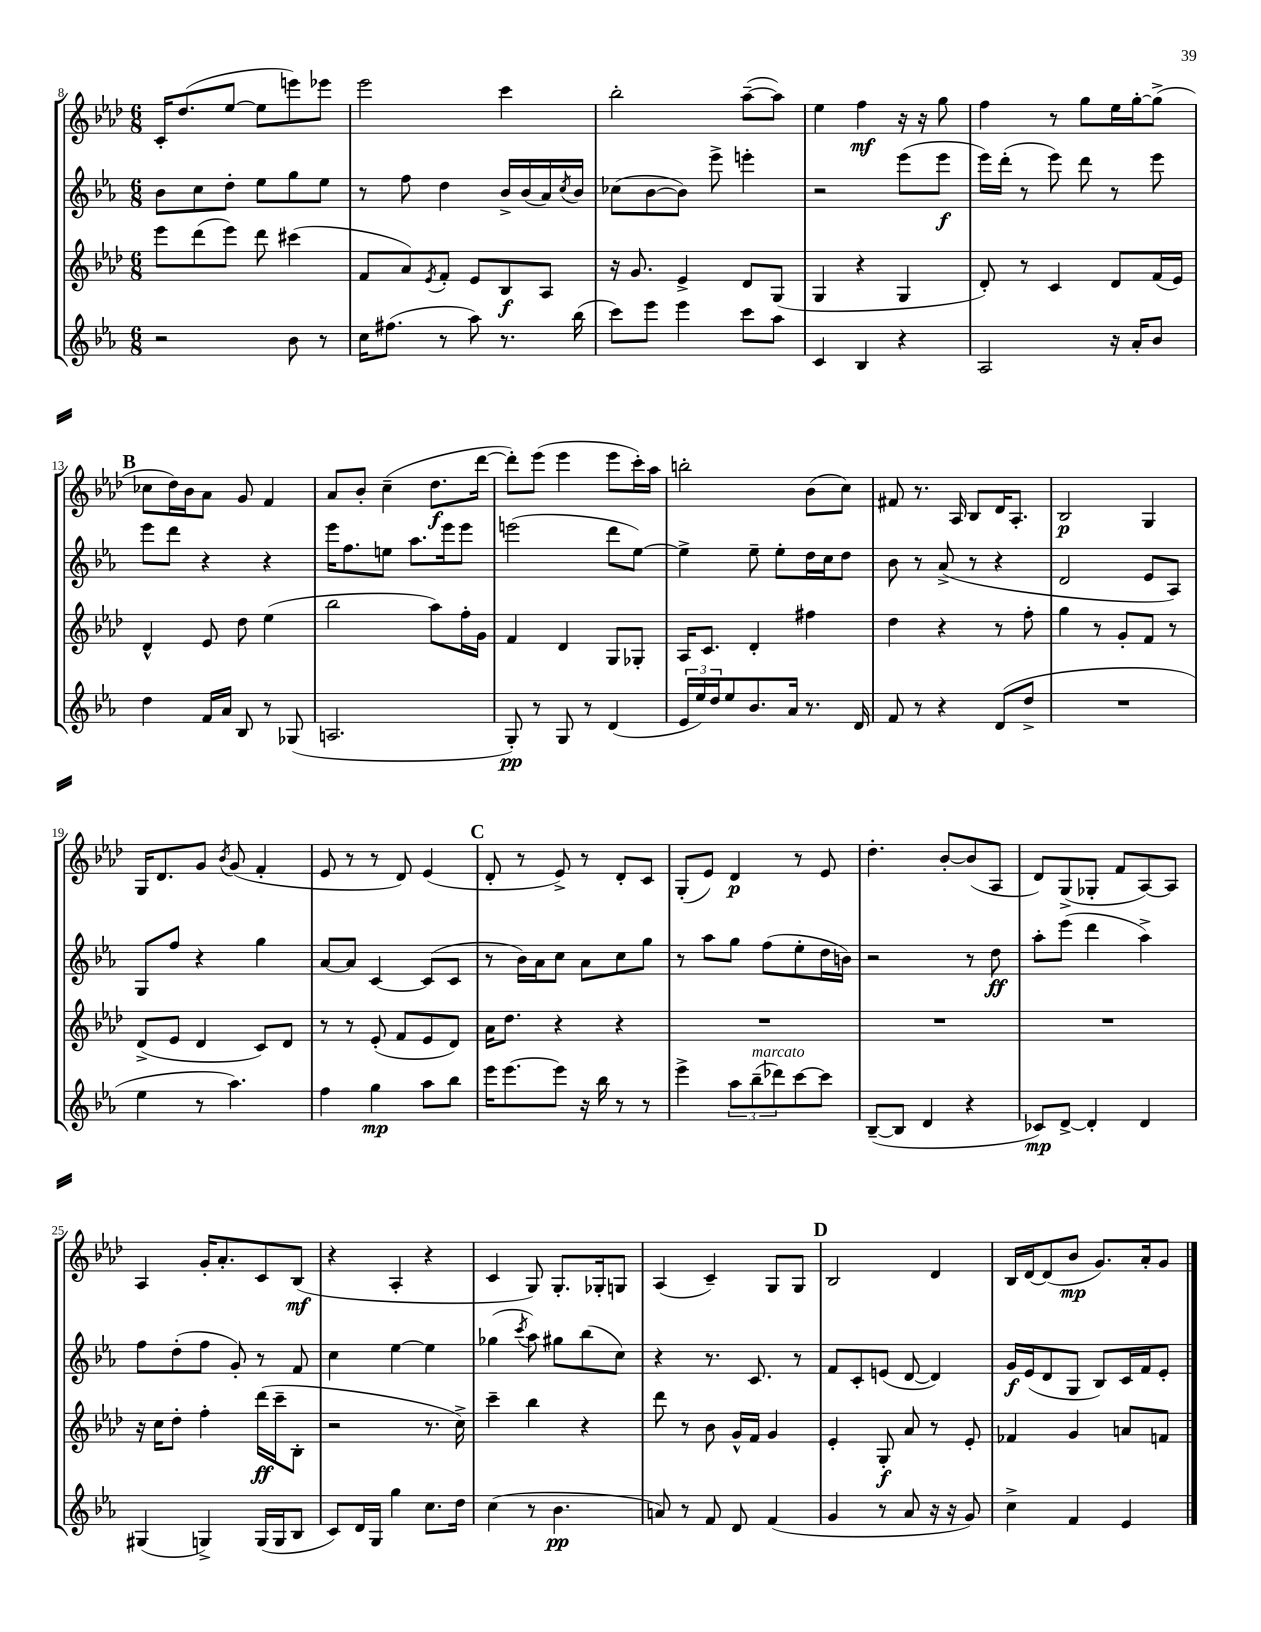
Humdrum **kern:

**kern	**kern	**kern	**kern
*staff4	*staff3	*staff2	*staff1
*clefG2	*clefG2	*clefG2	*clefG2
*k[b-e-a-]	*k[b-e-a-d-]	*k[b-e-a-]	*k[b-e-a-d-]
*M6/8	*M6/8	*M6/8	*M6/8
2r	8eee-\L	8b-\L	16c'/LK
.	.	.	(8.dd-/
.	(8ddd-\	8cc\	.
.	8eee-\J)	8dd'\J	[8ee-/J
.	8ddd-\	8ee-\L	8ee-\]L
8b-\	(4ccc#\	8gg\	8eee\)
8r	.	8ee-\J	8eee-\J
=	=	=	=
16cc\LK	8f/L	8r	2eee-\
(8.ff#\J	.	.	.
.	8a-/)	8ff\	.
.	8qe-/	.	.
8r	8f'/J	4dd\	.
8aa-\)	8e-/L	.	.
8.r	8B-/	16b-^/LL	4ccc\
.	.	(16b-/	.
.	8A-/J	16a-/)	.
.	.	8qcc/	.
(16bb-\	.	16b-/JJ	.
=	=	=	=
8ccc\L)	16r	(8cc-\L	2bb-'\
.	8.g/	.	.
8eee-\J	.	[8b-\	.
4eee-\	4e-^/	8b-\]J)	.
.	.	8eee-^\	.
8ccc\L	8d-/L	4eee'\	([8aa-~\L
8aa-\J	(8G/J	.	8aa-\]J)
=	=	=	=
4c/	4G/	2r	4ee-\
4B-/	4r	.	4ff\
4r	4G/	(8eee-\L	16r
.	.	.	16r
.	.	8eee-\J	8gg\
=	=	=	=
2A-/	8d-'/)	16eee-\LL)	4ff\
.	.	(16ddd'\JJ	.
.	8r	8r	.
.	4c/	8eee-\)	8r
.	.	8ddd\	8gg\L
16r	8d-/L	8r	16ee-\L
16a-'/LK	.	.	[16gg'\J
8b-/J	(16f/L	8eee-\	(8gg^\]J
.	16e-/JJ)	.	.
=	=	=	=
4dd\	4d-^^/	8eee-\L	8cc-\L
.	.	8ddd\J	16dd-\L)
.	.	.	16b-\J
16f/LL	8e-/	4r	8a-\J
16a-/JJ	.	.	.
8B-/	8dd-\	.	8g/
8r	(4ee-\	4r	4f/
(8G-/	.	.	.
=	=	=	=
2.A/	2bb-\	16eee-\LK	8a-/L
.	.	8.ff\	.
.	.	.	8b-'/J
.	.	8ee\J	(4cc~\
.	.	8.aa-\L	.
.	8aa-\L)	.	8.dd-\L
.	.	16eee-\k	.
.	16ff'\L	8eee-\J	.
.	16g\JJ	.	[16ddd-\Jk
=	=	=	=
8G'/)	4f/	(2eee\	8ddd-'\]L)
8r	.	.	(8eee-\J
8G/	4d-/	.	4eee-\
8r	.	.	.
(4d/	8G/L	8ddd\L	8eee-\L
.	8G-'/J	[8ee-\J)	16ccc'\L)
.	.	.	16aa-\JJ
=	=	=	=
24e-/LL	16A-/LK	4ee-^\]	2bb'\
24ee-/)	.	.	.
.	8.c/J	.	.
24dd/J	.	.	.
8ee-/	.	.	.
8.b-/	4d-'/	8ee-~\	.
.	.	8ee-'\L	.
16a-/Jk	.	.	.
8.r	4ff#\	16dd\L	(8b-\L
.	.	16cc\J	.
.	.	8dd\J	8cc\J)
16d/	.	.	.
=	=	=	=
8f/	4dd-\	8b-\	8f#/
8r	.	8r	8.r
4r	4r	(8a-^/	.
.	.	.	16A-/
.	.	8r	8B-/L
(8d/L	8r	4r	16d-/K
.	.	.	8.A-'/J
8dd^/J	8ff'\	.	.
=	=	=	=
2.r	4gg\	2d/	2B-/
.	8r	.	.
.	8g'/L	.	.
.	8f/J	8e-/L	4G/
.	8r	8A-/J)	.
=	=	=	=
4ee-\	(8d-^/L	8G/L	16G/LK
.	.	.	8.d-/
.	8e-/J	8ff/J	.
8r	4d-/	4r	8g/J
.	.	.	8qb-/
4.aa-\)	.	.	(8g/
.	8c/L)	4gg\	4f'/
.	8d-/J	.	.
=	=	=	=
4ff\	8r	[8a-/L	8e-/
.	8r	8a-/]J	8r
4gg\	(8e-'/	[4c/	8r
.	8f/L	.	8d-/)
8aa-\L	8e-/	(8c/]L	(4e-/
8bb-\J	8d-/J)	8c/J	.
=	=	=	=
16eee-\LK	16a-\LK	8r	8d-'/
[8.eee-\	8.dd-\J	.	.
.	.	16b-\LL)	8r
.	.	16a-\J	.
8eee-\]J	4r	8cc\J	8e-^/)
16r	.	8a-\L	8r
16bb-\	.	.	.
8r	4r	8cc\	8d-'/L
8r	.	8gg\J	8c/J
=	=	=	=
4eee-^\	2.r	8r	(8G'/L
.	.	8aa-\L	8e-/J)
12aa-\L	.	8gg\J	4d-/
(12bb-~\	.	.	.
.	.	(8ff\L	.
12ddd-\)	.	.	.
[8ccc\	.	8ee-'\	8r
8ccc\]J	.	16dd\L	8e-/
.	.	16b\JJ)	.
=	=	=	=
([8B-~/L	2.r	2r	4.dd-'\
8B-/]J	.	.	.
4d/	.	.	.
.	.	.	[8b-'/L
4r	.	8r	(8b-/]
.	.	8dd\	8A-/J
=	=	=	=
8c-/L)	2.r	8aa-'\L	8d-/L)
[8d^/J	.	(8eee-\J	(8G^/
4d'/]	.	4ddd\	8G-'/J
.	.	.	8f/L
4d/	.	4aa-^\)	[8A-/)
.	.	.	8A-/]J
=	=	=	=
(4G#/	16r	8ff\L	4A-/
.	16cc\LK	.	.
.	8dd-'\J	(8dd'\	.
4G^/)	4ff'\	8ff\J	16g'/LK
.	.	.	8.a-'/
.	.	8g'/)	.
(16G/LL	(16ddd-\LL	8r	8c/
16G/J	16ccc~\J	.	.
8B-/J	8B-'\J	8f/	(8B-/J
=	=	=	=
8c/L)	2r	4cc\	4r
16d/L	.	.	.
16G/JJ	.	.	.
4gg\	.	[4ee-\	4A-'/
8.cc\L	8.r	4ee-\]	4r
16dd\Jk	16cc^\)	.	.
=	=	=	=
(4cc\	4ccc~\	(4gg-\	4c/
.	.	8qccc/	.
8r	4bb-\	8aa-\)	8G/)
4.b-\	.	8gg#\L	8.G'/L
.	4r	(8bb-\	.
.	.	.	16G-'/k
.	.	8cc\J)	8G/J
=	=	=	=
8a/)	8ddd-\	4r	(4A-/
8r	8r	.	.
8f/	8b-\	8.r	4c~/)
8d/	16g^^/LL	.	.
.	16f/JJ	8.c/	.
(4f/	4g/	.	8G/L
.	.	8r	8G/J
=	=	=	=
4g/	4e-'/	8f/L	2B-/
.	.	8c'/	.
8r	8G'/	(8e/J	.
8a-/	8a-/	[8d/	.
16r	8r	4d/])	4d-/
16r	.	.	.
8g/)	8e-'/	.	.
=	=	=	=
4cc^\	4f-/	16g/LL	16B-/LL
.	.	(16e-/J	[16d-/J
.	.	8d/	(8d-/]
4f/	4g/	8G/J	8b-/J
.	.	8B-/L)	8.g/L)
4e-/	8a/L	16c/L	.
.	.	16f/J	16a-'/k
.	8f/J	8e-'/J	8g/J
==	==	==	==
*-	*-	*-	*-
